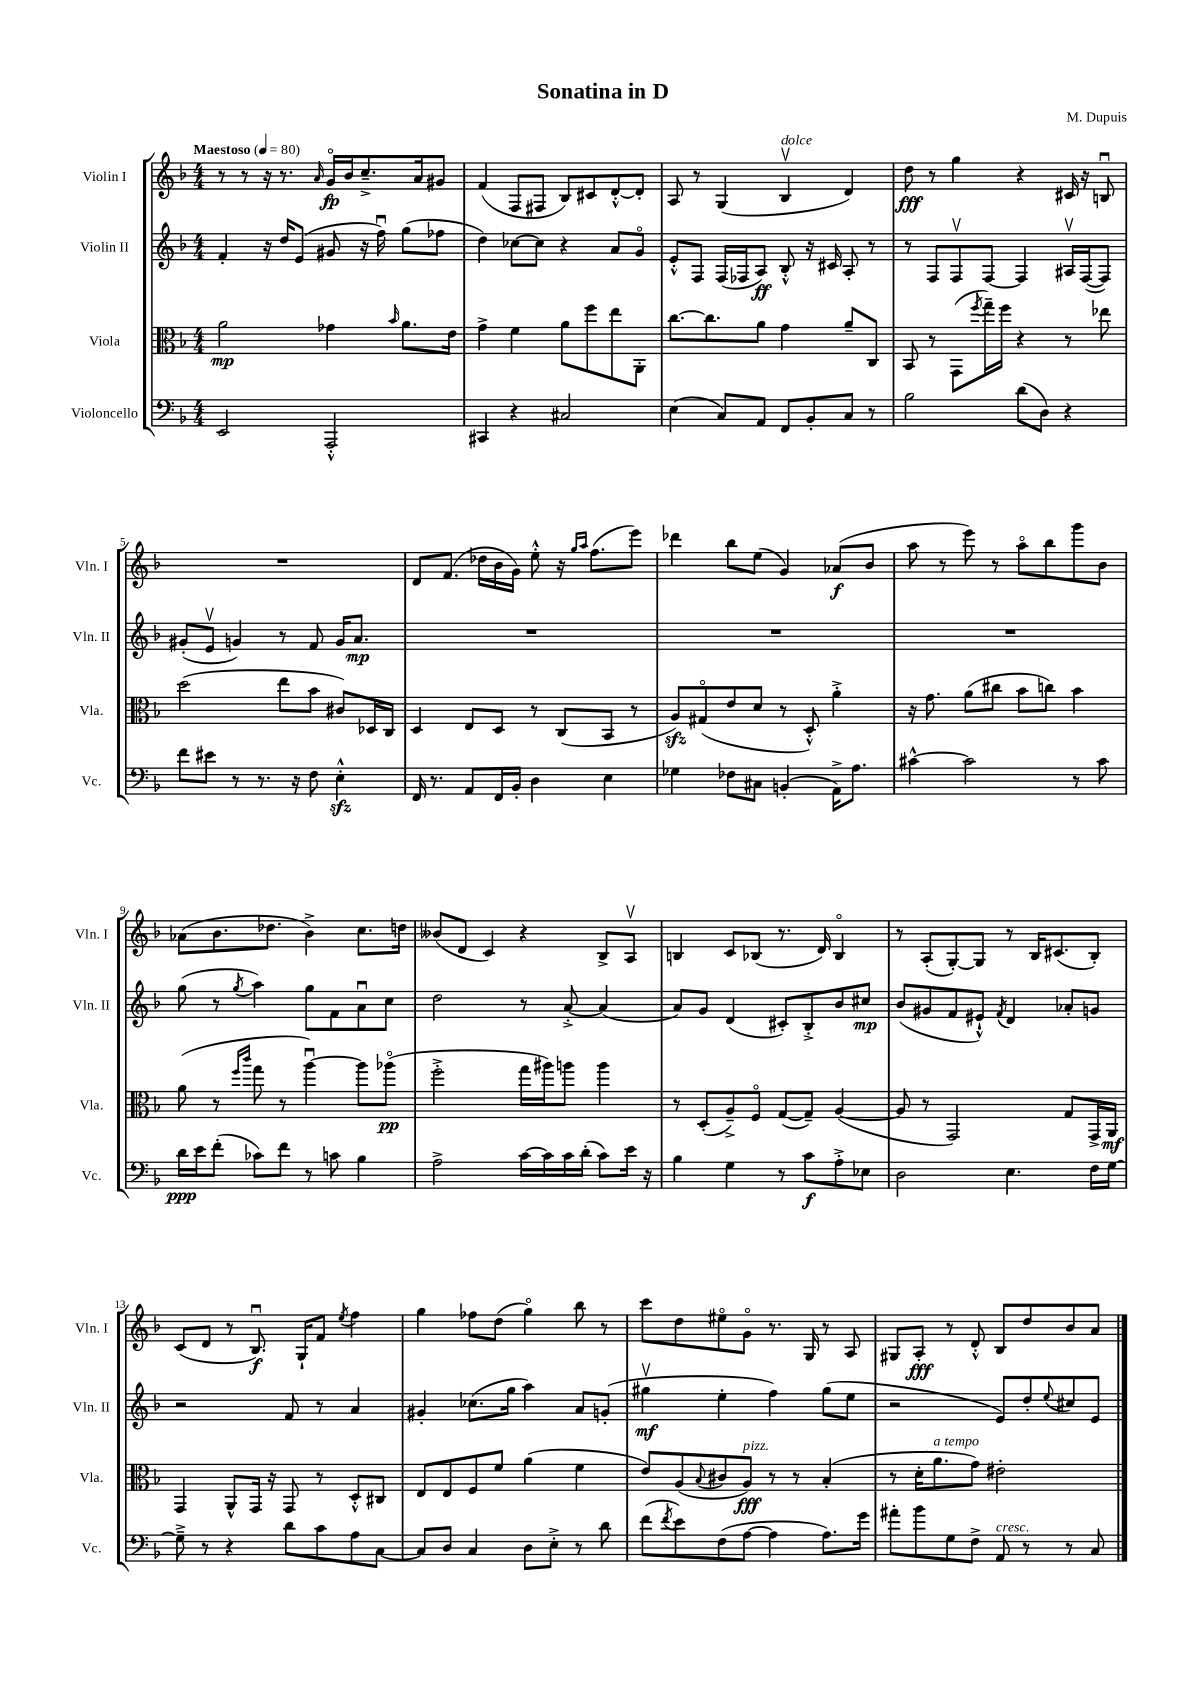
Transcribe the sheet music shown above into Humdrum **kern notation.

**kern	**kern	**kern	**kern
*staff4	*staff3	*staff2	*staff1
*clefF4	*clefC3	*clefG2	*clefG2
*k[b-]	*k[b-]	*k[b-]	*k[b-]
*M4/4	*M4/4	*M4/4	*M4/4
*MM80	*MM80	*MM80	*MM80
2EE	2a	4f'	8r
.	.	.	8r
.	.	16r	16r
.	.	16dd	8.r
.	.	(8e	.
.	.	.	16qqa
2AAA'^^	4g-	8g#	16go
.	.	.	16b-
.	.	16r	8.cc~^
.	.	16ffu)	.
.	16qqb-	.	.
.	8.a	(8gg	.
.	.	.	16a
.	.	8ff-	8g#
.	16e	.	.
=	=	=	=
4CC#	4g^	4dd)	(4f
4r	4f	[8cc-	8F
.	.	8cc-]	8F#
2C#	8a	4r	8B-)
.	8ff	.	8c#
.	8ee	8a	[8d'^^
.	8AA'	8go	8d']
=	=	=	=
(4E	[8.cc	8e'^^	8A
.	.	8F	8r
.	8.cc]	.	.
8C)	.	(16F	(4G
.	.	16F-	.
8AA	8a	8A)	.
8FF	4g	8B-'^^	4B-v
8BB-'	.	16r	.
.	.	16c#	.
8C	8a~	8A'	4d)
8r	8C	8r	.
=	=	=	=
2B-	8BB-	8r	8dd
.	8r	8F	8r
.	(8GG	8Fv	4gg
.	8qff	.	.
.	16gg~)	[8F	.
.	16ff	.	.
(8d	4r	4F]	4r
8D)	.	.	.
4r	8r	16A#v	16c#
.	.	([16F	16r
.	8ee-	8F])	8Bu
=	=	=	=
8f	(2dd	(8g#'	1r
8e#	.	8ev	.
8r	.	4g)	.
8.r	.	.	.
.	8ee	8r	.
16r	.	.	.
8F	8b-	8f	.
4E'^^	8c#)	16g	.
.	.	8.a	.
.	16D-	.	.
.	16C	.	.
=	=	=	=
16FF	4D	1r	8d
8.r	.	.	.
.	.	.	(8.f
8AA	8E	.	.
.	.	.	16dd-
16FF	8D	.	16b-
16BB-'	.	.	16g)
4D	8r	.	8ee'^^
.	(8C	.	16r
.	.	.	16qqgg
.	.	.	16qqaa
.	.	.	(8.ff
4E	8BB-	.	.
.	8r	.	8eee)
=	=	=	=
4G-	8A)	1r	4ddd-
.	(8G#o	.	.
8F-	8e	.	8bb-
8C#	8d	.	(8ee
(4BB'	8r	.	4g)
.	8D'^^)	.	.
16AA^)	4a'^	.	(8a-
8.A	.	.	.
.	.	.	8b-
=	=	=	=
[4c#^^	16r	1r	8aa
.	8.g	.	.
.	.	.	8r
2c#]	(8a	.	8eee)
.	8cc#	.	8r
.	8b-	.	8aao
.	8cc)	.	8bb-
8r	4b-	.	8ggg
8c#	.	.	8b-
=	=	=	=
16d	(8a	(8gg	(8a-
16e	.	.	.
(8f'	8r	8r	8.b-
.	16qqff	.	.
.	16qqccc	8qgg	.
8c-)	8gg	4aa)	.
.	.	.	8.dd-
8f	8r	.	.
8r	[4aau)	8gg	4b-^)
8c	.	8f	.
4B-	8aa]	8au	8.cc
.	(8aa-o	8cc	.
.	.	.	16dd
=	=	=	=
2A^	2ff'^	2dd	(8b--
.	.	.	8d
.	.	.	4c)
[16c	16gg	8r	4r
16c]	16aa#)	.	.
16c	8aa	[8a'^	.
(16d'	.	.	.
8c)	4aa	(4a]	8B-^
16e	.	.	8Av
16r	.	.	.
=	=	=	=
4B-	8r	8a)	4B
.	(8D'	8g	.
4G	8A~^)	(4d	8c
.	8Fo	.	(8B-
8r	([8G	8c#')	8.r
8c	8G~])	8B-'^	.
.	.	.	16d)
8A'^	([4A	8b-	4B-o
8E-	.	8cc#	.
=	=	=	=
2D	8A]	(8b-	8r
.	8r	8g#	(8A'
.	2GG)	8f	[8G')
.	.	8e#`^^)	8G]
.	.	8qf	.
4.E	.	4d	8r
.	.	.	16B-
.	.	.	(8.c#
.	8G	8a-'	.
16F	16GG^	8g	8B-')
[16G	16AA	.	.
=	=	=	=
8G~^]	4GG	2r	(8c
8r	.	.	8d
4r	8AA^^	.	8r
.	16GG	.	8.B-u)
.	16r	.	.
8d	8GG	8f	.
.	.	.	16G`
8c	8r	8r	8f
.	.	.	8qee
8A	8D'^^	4a	4ff
[8C	8C#	.	.
=	=	=	=
8C]	8E	4g#'	4gg
8D	8E	.	.
4C	8F	(8.cc-	8ff-
.	8f	.	(8dd
.	.	16gg	.
8D	(4a	4aa)	4ggo)
8E'^	.	.	.
8r	4f	8a	8bb-
8d	.	(8g'	8r
=	=	=	=
(8f	8e)	4gg#v	8ccc
8qf	.	.	.
8e)	(8A	.	8dd
.	8qqB-	.	.
(8F	8c#	4ee'	8ee#o
[8A	8A)	.	8go
4A]	8r	4ff)	8.r
.	8r	.	.
.	.	.	16G
8.A)	(4B-'	(8gg#	8r
.	.	8ee	8A
16g	.	.	.
=	=	=	=
8a#'	8r	2r	8G#
8b-	16d'	.	8A'
.	8.a	.	.
8G	.	.	8r
8F^	8g)	.	8d'^^
8AA	2e#'	8e)	8B-
8r	.	8dd'	8dd
.	.	8qqee	.
8r	.	8cc#	8b-
8C	.	8e	8a
==	==	==	==
*-	*-	*-	*-
